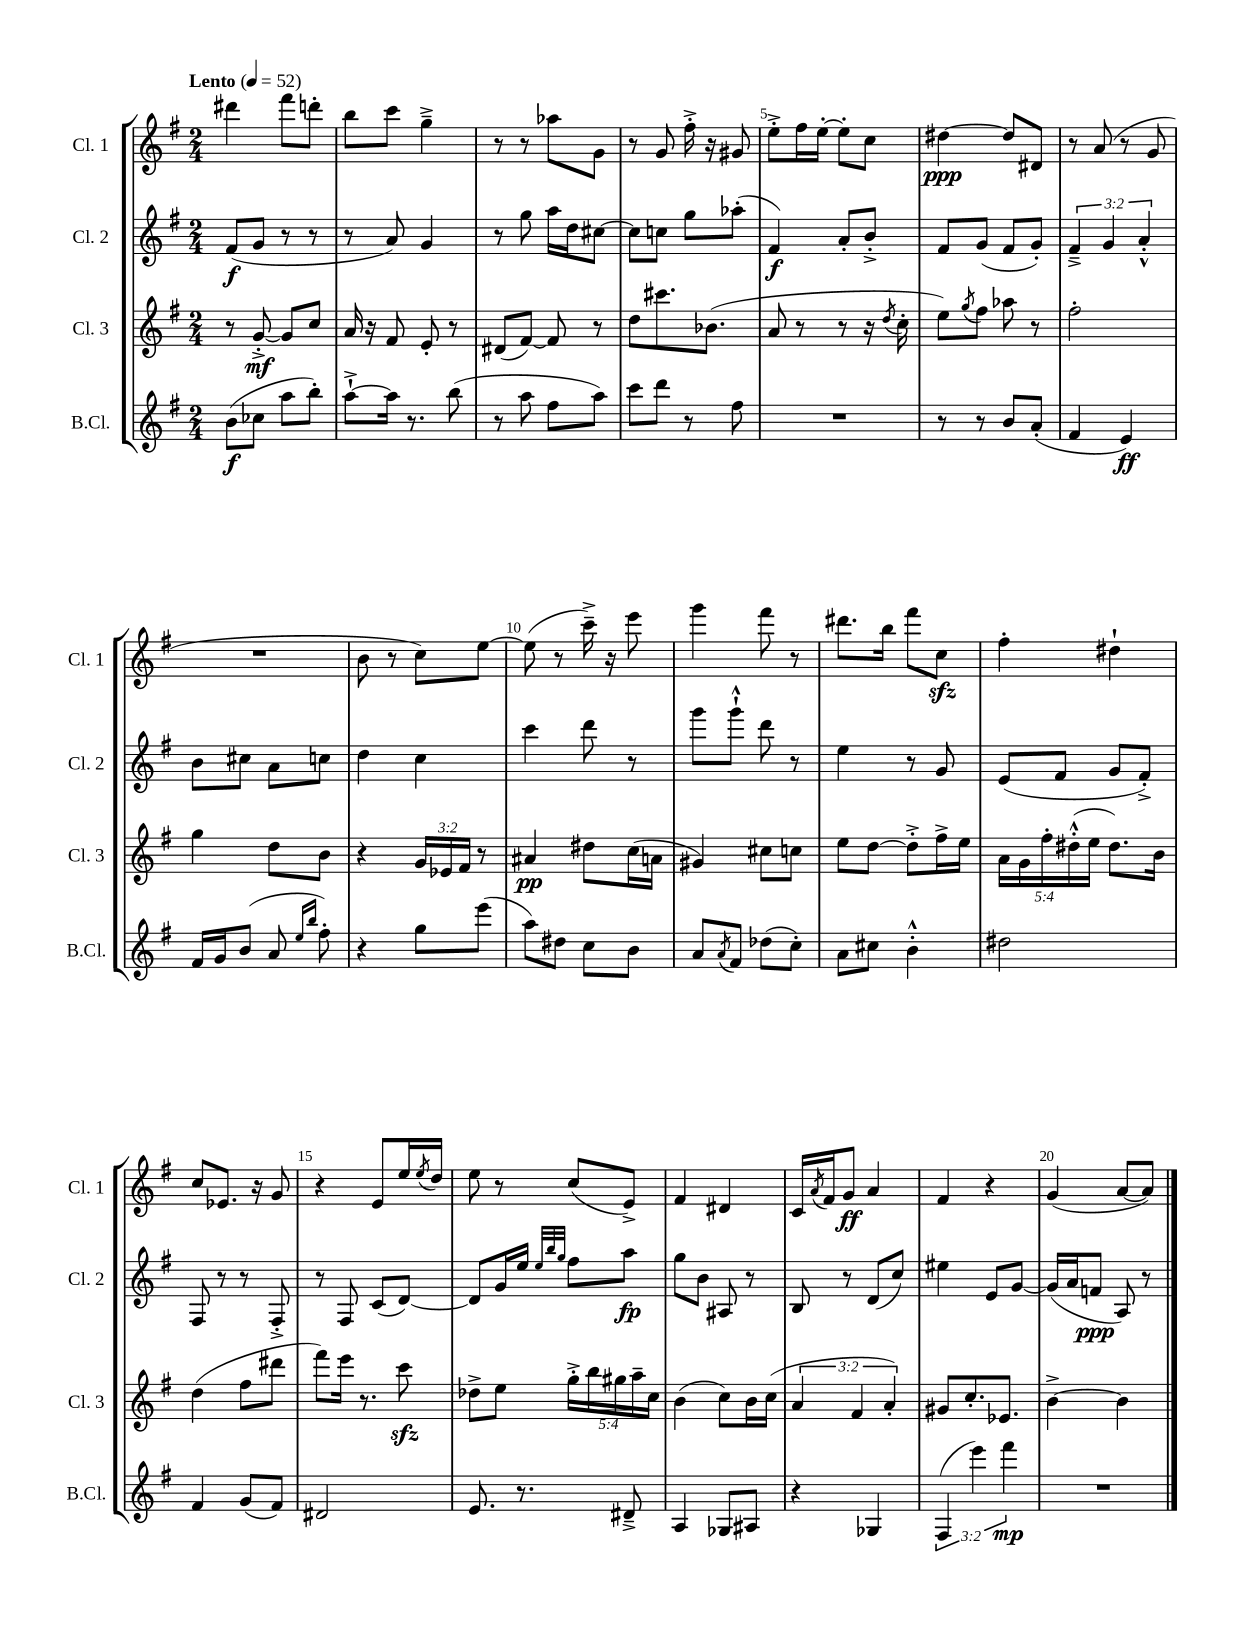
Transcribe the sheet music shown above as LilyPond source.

<<
\new StaffGroup <<
\new Staff = "s0" \with { instrumentName = "Cl. 1" shortInstrumentName = "Cl. 1" } {
    \clef treble \key g \major \numericTimeSignature \time 2/4 \tempo "Lento" 4 = 52
    dis'''4 fis'''8 d'''8-. |
    b''8 c'''8 g''4---> |
    r8 r8 aes''8 g'8 |
    r8 g'8 fis''16-.-> r16 gis'8 |
    e''8-.-> fis''16 e''16~-. e''8-. c''8 |
    dis''4~\ppp dis''8 dis'8 |
    r8 a'8( r8 g'8 |
    R2 |
    b'8 r8 c''8) e''8~ |
    e''8( r8 c'''16--->) r16 e'''8 |
    g'''4 fis'''8 r8 |
    dis'''8. b''16 fis'''8 c''8\sfz |
    fis''4-. dis''4-! |
    c''8 ees'8. r16 g'8 |
    r4 e'8 e''16 \acciaccatura { e''8 } d''16 |
    e''8 r8 c''8( e'8->) |
    fis'4 dis'4 |
    c'16 \acciaccatura { a'8 } fis'16 g'8\ff a'4 |
    fis'4 r4 |
    g'4( a'8~ a'8) \bar "|." |
}
\new Staff = "s1" \with { instrumentName = "Cl. 2" shortInstrumentName = "Cl. 2" } {
    \clef treble \key g \major \numericTimeSignature \time 2/4 \override Staff.TupletNumber.text = #tuplet-number::calc-fraction-text
    fis'8\f( g'8 r8 r8 |
    r8 a'8) g'4 |
    r8 g''8 a''16 d''16 cis''8~ |
    cis''8 c''8 g''8 aes''8-.( |
    fis'4\f) a'8-. b'8-.-> |
    fis'8 g'8( fis'8 g'8-.) |
    \tuplet 3/2 { fis'4---> g'4 a'4-.-^ } |
    b'8 cis''8 a'8 c''8 |
    d''4 c''4 |
    c'''4 d'''8 r8 |
    g'''8 g'''8-!-^ d'''8 r8 |
    e''4 r8 g'8 |
    e'8( fis'8 g'8 fis'8-.->) |
    fis8 r8 r8 fis8-.-> |
    r8 fis8 c'8( d'8~) |
    d'8 g'16 e''16 \grace { e''32 b''32 g''32 } fis''8 a''8\fp |
    g''8 b'8 ais8 r8 |
    b8 r8 d'8( c''8) |
    eis''4 e'8 g'8~ |
    g'16( a'16 f'8\ppp a8) r8 \bar "|." |
}
\new Staff = "s2" \with { instrumentName = "Cl. 3" shortInstrumentName = "Cl. 3" } {
    \clef treble \key g \major \numericTimeSignature \time 2/4 \override Staff.TupletNumber.text = #tuplet-number::calc-fraction-text
    r8 g'8~-.->\mf g'8 c''8 |
    a'16 r16 fis'8 e'8-. r8 |
    dis'8( fis'8~) fis'8 r8 |
    d''8 cis'''8. bes'8.( |
    a'8 r8 r8 r16 \acciaccatura { d''8 } c''16-. |
    e''8) \acciaccatura { g''8 } fis''8 aes''8 r8 |
    fis''2-. |
    g''4 d''8 b'8 |
    r4 \tuplet 3/2 { g'16 ees'16 fis'16 } r8 |
    ais'4\pp dis''8 c''16( a'16 |
    gis'4) cis''8 c''8 |
    e''8 d''8~ d''8-.-> fis''16-> e''16 |
    \tuplet 5/4 { a'16 g'16 fis''16-. dis''16-.-^( e''16 } dis''8.) b'16 |
    d''4( fis''8 dis'''8 |
    fis'''8) e'''16 r8. c'''8\sfz |
    des''8-> e''8 \tuplet 5/4 { g''16-.-> b''16 gis''16 a''16-- c''16 } |
    b'4( c''8) b'16 c''16( |
    \tuplet 3/2 { a'4 fis'4 a'4-.) } |
    gis'8 c''8.-. ees'8. |
    b'4~-> b'4 \bar "|." |
}
\new Staff = "s3" \with { instrumentName = "B.Cl." shortInstrumentName = "B.Cl." } {
    \clef treble \key g \major \numericTimeSignature \time 2/4 \override Staff.TupletNumber.text = #tuplet-number::calc-fraction-text
    b'8\f( ces''8 a''8 b''8-.) |
    a''8~-!-> a''16 r8. b''8( |
    r8 a''8 fis''8 a''8) |
    c'''8 d'''8 r8 fis''8 |
    R2 |
    r8 r8 b'8 a'8-.( |
    fis'4 e'4\ff) |
    fis'16 g'16 b'8( a'8 \grace { e''16 b''16 } fis''8-.) |
    r4 g''8 e'''8( |
    a''8) dis''8 c''8 b'8 |
    a'8 \acciaccatura { a'8 } fis'8 des''8( c''8-.) |
    a'8 cis''8 b'4-.-^ |
    dis''2 |
    fis'4 g'8( fis'8) |
    dis'2 |
    e'8. r8. dis'8---> |
    a4 ges8 ais8 |
    r4 ges4 |
    \tuplet 3/2 { fis4( e'''4) fis'''4\mp } |
    R2 \bar "|." |
}
>>
>>
\layout { \context { \Score \override BarNumber.break-visibility = ##(#f #t #t) barNumberVisibility = #(every-nth-bar-number-visible 5) } }
